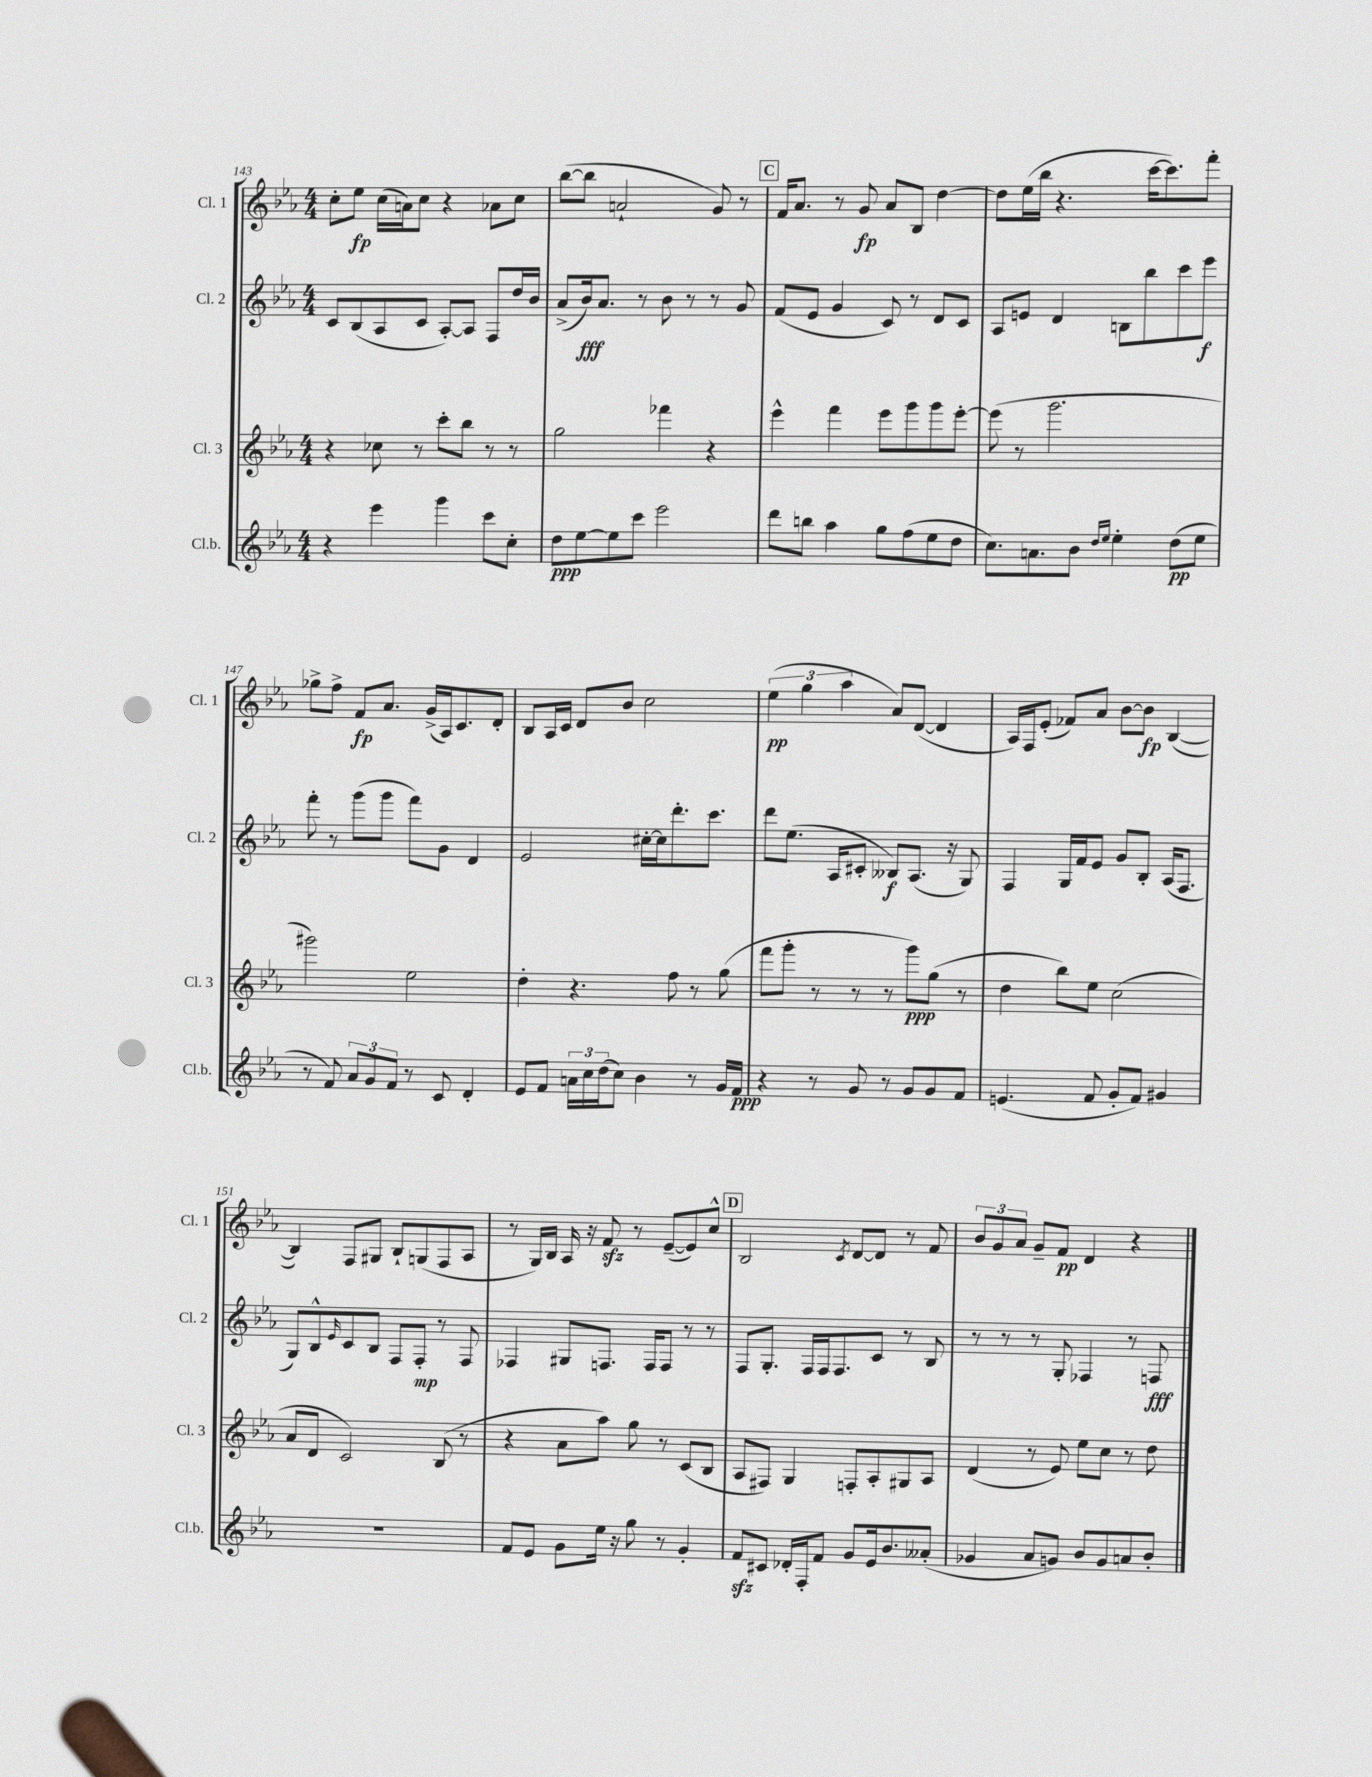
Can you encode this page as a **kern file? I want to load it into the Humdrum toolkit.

**kern	**dynam	**kern	**dynam	**kern	**dynam	**kern	**dynam
*part4	*part4	*part3	*part3	*part2	*part2	*part1	*part1
*staff4	*staff4	*staff3	*staff3	*staff2	*staff2	*staff1	*staff1
*I"Cl.b.	*	*I"Cl. 3	*	*I"Cl. 2	*	*I"Cl. 1	*
*I'Cl.b.	*	*I'Cl. 3	*	*I'Cl. 2	*	*I'Cl. 1	*
*clefG2	*	*clefG2	*	*clefG2	*	*clefG2	*
*k[b-e-a-]	*	*k[b-e-a-]	*	*k[b-e-a-]	*	*k[b-e-a-]	*
*M4/4	*	*M4/4	*	*M4/4	*	*M4/4	*
=143	=143	=143	=143	=143	=143	=143	=143
4r	.	4r	.	8c/L	.	8cc'\L	.
.	.	.	.	(8B-/	.	8ee-\J	fp
4eee-\	.	8cc-X\	.	8A-/	.	(16cc\LL	.
.	.	.	.	.	.	16an\J)	.
.	.	8r	.	8c/J	.	8cc\J	.
4ggg\	.	8ccc'\L	.	[8A-'/L)	.	4r	.
.	.	8bb-\J	.	8A-/J]	.	.	.
8ccc\L	.	8r	.	8F/L	.	8a-X\L	.
8cc'\J	.	8r	.	16dd/L	.	8cc\J	.
.	.	.	.	16b-/JJ	.	.	.
=144	=144	=144	=144	=144	=144	=144	=144
8dd\L	ppp	2gg\	.	(8a-^/L	.	([8bb-\L	.
[8ee-\	.	.	.	16b-/k)	fff	8bb-\J]	.
.	.	.	.	8.a-/J	.	.	.
8ee-\]	.	.	.	.	.	2an`/	.
8ccc\J	.	.	.	8r	.	.	.
2eee-\	.	4fff-X\	.	8b-\	.	.	.
.	.	.	.	8r	.	.	.
.	.	4r	.	8r	.	8g/)	.
.	.	.	.	8g/	.	8r	.
!!LO:REH:place=s1:t=C
=145	=145	=145	=145	=145	=145	=145	=145
8ddd\L	.	4eee-^^\	.	(8f/L	.	16f/KL	.
.	.	.	.	.	.	8.a-/J	.
8bbn\J	.	.	.	8e-/J	.	.	.
4aa-\	.	4fff\	.	4g/	.	8r	.
.	.	.	.	.	.	8g/	fp
8gg\L	.	8eee-\L	.	8c/)	.	8a-/L	.
(8ff\	.	8ggg\	.	8r	.	8B-/J	.
8ee-\	.	8ggg\	.	8d/L	.	[4dd\	.
8dd\J	.	[8eee-'\J	.	8c/J	.	.	.
=146	=146	=146	=146	=146	=146	=146	=146
8.cc\L)	.	(8eee-\]	.	8A-/L	.	8dd\L]	.
.	.	8r	.	8en/J	.	(16ee-\L	.
8.an\	.	.	.	.	.	16bb-\JJ	.
.	.	2.ggg\	.	4d/	.	4.r	.
8b-\J	.	.	.	.	.	.	.
16qqdd/LL	.	.	.	.	.	.	.
16qqee-/JJ	.	.	.	.	.	.	.
4ee-'\	.	.	.	8Bn\L	.	.	.
.	.	.	.	8bb-\	.	[16ccc\KL	.
.	.	.	.	.	.	8.ccc\])	.
(8dd\L	pp	.	.	8ccc\	.	.	.
8ee-\J	.	.	.	8eee-\J	f	8fff'\J	.
!!LO:LB:g=z
=147	=147	=147	=147	=147	=147	=147	=147
8r	.	2ggg#X\)	.	8fff'\	.	8gg-X^\L	.
8f/)	.	.	.	8r	.	8ff^\J	.
12a-/L	.	.	.	(8ggg\L	.	8f/L	fp
12g/	.	.	.	.	.	.	.
.	.	.	.	8ggg\J	.	8.a-/J	.
12f/J	.	.	.	.	.	.	.
8r	.	2ee-\	.	8fff\L)	.	.	.
.	.	.	.	.	.	(16g^/LL	.
8c/	.	.	.	8g\J	.	16A-/J)	.
.	.	.	.	.	.	8.c/	.
4d'/	.	.	.	4d/	.	.	.
.	.	.	.	.	.	8d'/J	.
=148	=148	=148	=148	=148	=148	=148	=148
8e-/L	.	4dd'\	.	2e-/	.	8B-/L	.
8f/J	.	.	.	.	.	16A-/L	.
.	.	.	.	.	.	16c/JJ	.
24an\LL	.	4.r	.	.	.	8d/L	.
24cc\	.	.	.	.	.	.	.
(24dd\J	.	.	.	.	.	.	.
8cc\J)	.	.	.	.	.	8b-/J	.
4b-\	.	.	.	[16cc#X'\LL	.	2cc\	.
.	.	.	.	16cc#\J]	.	.	.
.	.	8ff\	.	8.ddd'\	.	.	.
8r	.	8r	.	.	.	.	.
.	.	.	.	8.ccc\J	.	.	.
16g/LL	.	(8gg\	.	.	.	.	.
16f/JJ	ppp	.	.	.	.	.	.
=149	=149	=149	=149	=149	=149	=149	=149
4r	.	8fff\L	.	8ddd\L	.	(6ee-\	pp
.	.	8ggg'\J	.	(8.ee-\J	.	.	.
.	.	.	.	.	.	6gg\	.
8r	.	8r	.	.	.	.	.
.	.	.	.	16A-/KL	.	.	.
.	.	.	.	.	.	6aa-\	.
8g/	.	8r	.	8c#X'/J	.	.	.
8r	.	8r	.	8B--X/L)	f	8a-/L)	.
8g/L	.	8ggg\L)	ppp	(8.A-/J	.	([8d/J	.
8g/	.	(8gg\J	.	.	.	4d/]	.
.	.	.	.	16r	.	.	.
8f/J	.	8r	.	8G/)	.	.	.
=150	=150	=150	=150	=150	=150	=150	=150
(4.en/	.	4dd\	.	4F/	.	16A-/LL)	.
.	.	.	.	.	.	16F/J	.
.	.	.	.	.	.	(8e-'/J	.
.	.	8bb-\L)	.	16G/LL	.	8f-X/L)	.
.	.	.	.	16f/J	.	.	.
8f/	.	8ee-\J	.	8e-/J	.	8a-/J	.
8g'/L	.	(2cc\	.	8g/L	.	[8b-\L	.
8f/J)	.	.	.	8B-'/J	.	8b-\J]	fp
4g#X/	.	.	.	(16A-/KL	.	([4B-/	.
.	.	.	.	8.F/J	.	.	.
!!LO:LB:g=z
=151	=151	=151	=151	=151	=151	=151	=151
1r	.	8a-/L	.	8G/L)	.	4B-/])	.
.	.	8d/J	.	8B-^^/	.	.	.
.	.	.	.	16qqe-/	.	.	.
.	.	2c/)	.	8c/	.	8F/L	.
.	.	.	.	8B-/J	.	8G#X/J	.
.	.	.	.	8F/L	.	8B-`/L	.
.	.	.	.	8F'/J	mp	(8Gn/	.
.	.	(8B-/	.	8r	.	8F/	.
.	.	8r	.	8F/	.	8A-/J	.
=152	=152	=152	=152	=152	=152	=152	=152
8f/L	.	4r	.	4F-X/	.	8r	.
8e-/J	.	.	.	.	.	16G/LL)	.
.	.	.	.	.	.	16B-/JJ	.
8g\L	.	8a-\L	.	8G#X/L	.	16A-/	.
.	.	.	.	.	.	16r	.
16ee-\Jk	.	8aa-\J)	.	8.Fn/J	.	8fzz/	.
16r	.	.	.	.	.	.	.
8gg\	.	8gg\	.	.	.	8r	.
.	.	.	.	16F/KL	.	.	.
8r	.	8r	.	8F/J	.	([8e-~/L	.
4g'/	.	(8c/L	.	8r	.	8e-/])	.
.	.	8B-/J	.	8r	.	8cc^^/J	.
!!LO:REH:place=s1:t=D
=153	=153	=153	=153	=153	=153	=153	=153
8fzz/L	.	8A-/L	.	8F/L	.	2B-/	.
8c#X/J	.	8F#X/J)	.	8.G'/J	.	.	.
16d-X'/LL	.	4G/	.	.	.	.	.
16F'/J	.	.	.	16F/LL	.	.	.
8f/J	.	.	.	16F/J	.	.	.
.	.	.	.	8.F/	.	.	.
.	.	.	.	.	.	8qc/	.
8g/L	.	8Fn'/L	.	.	.	[8d/L	.
16e-/k	.	8A-'/	.	8c/J	.	8d/J]	.
8.b-/	.	.	.	.	.	.	.
.	.	8G#X/	.	8r	.	8r	.
(8a--X'/J	.	8A-/J	.	8B-/	.	8f/	.
=154	=154	=154	=154	=154	=154	=154	=154
4g-X/	.	(4d/	.	8r	.	12b-/L	.
.	.	.	.	.	.	12g/	.
.	.	.	.	8r	.	.	.
.	.	.	.	.	.	12a-/J	.
8a-/L	.	8r	.	8r	.	8g~/L	.
8gn/J)	.	8e-/)	.	8G'/	.	8f/J	pp
8b-/L	.	8ee-\L	.	4F-X/	.	4d/	.
8g/	.	8cc\J	.	.	.	.	.
8an/	.	8r	.	8r	.	4r	.
8b-'/J	.	8dd\	.	8Fn/	fff	.	.
==	==	==	==	==	==	==	==
*-	*-	*-	*-	*-	*-	*-	*-
